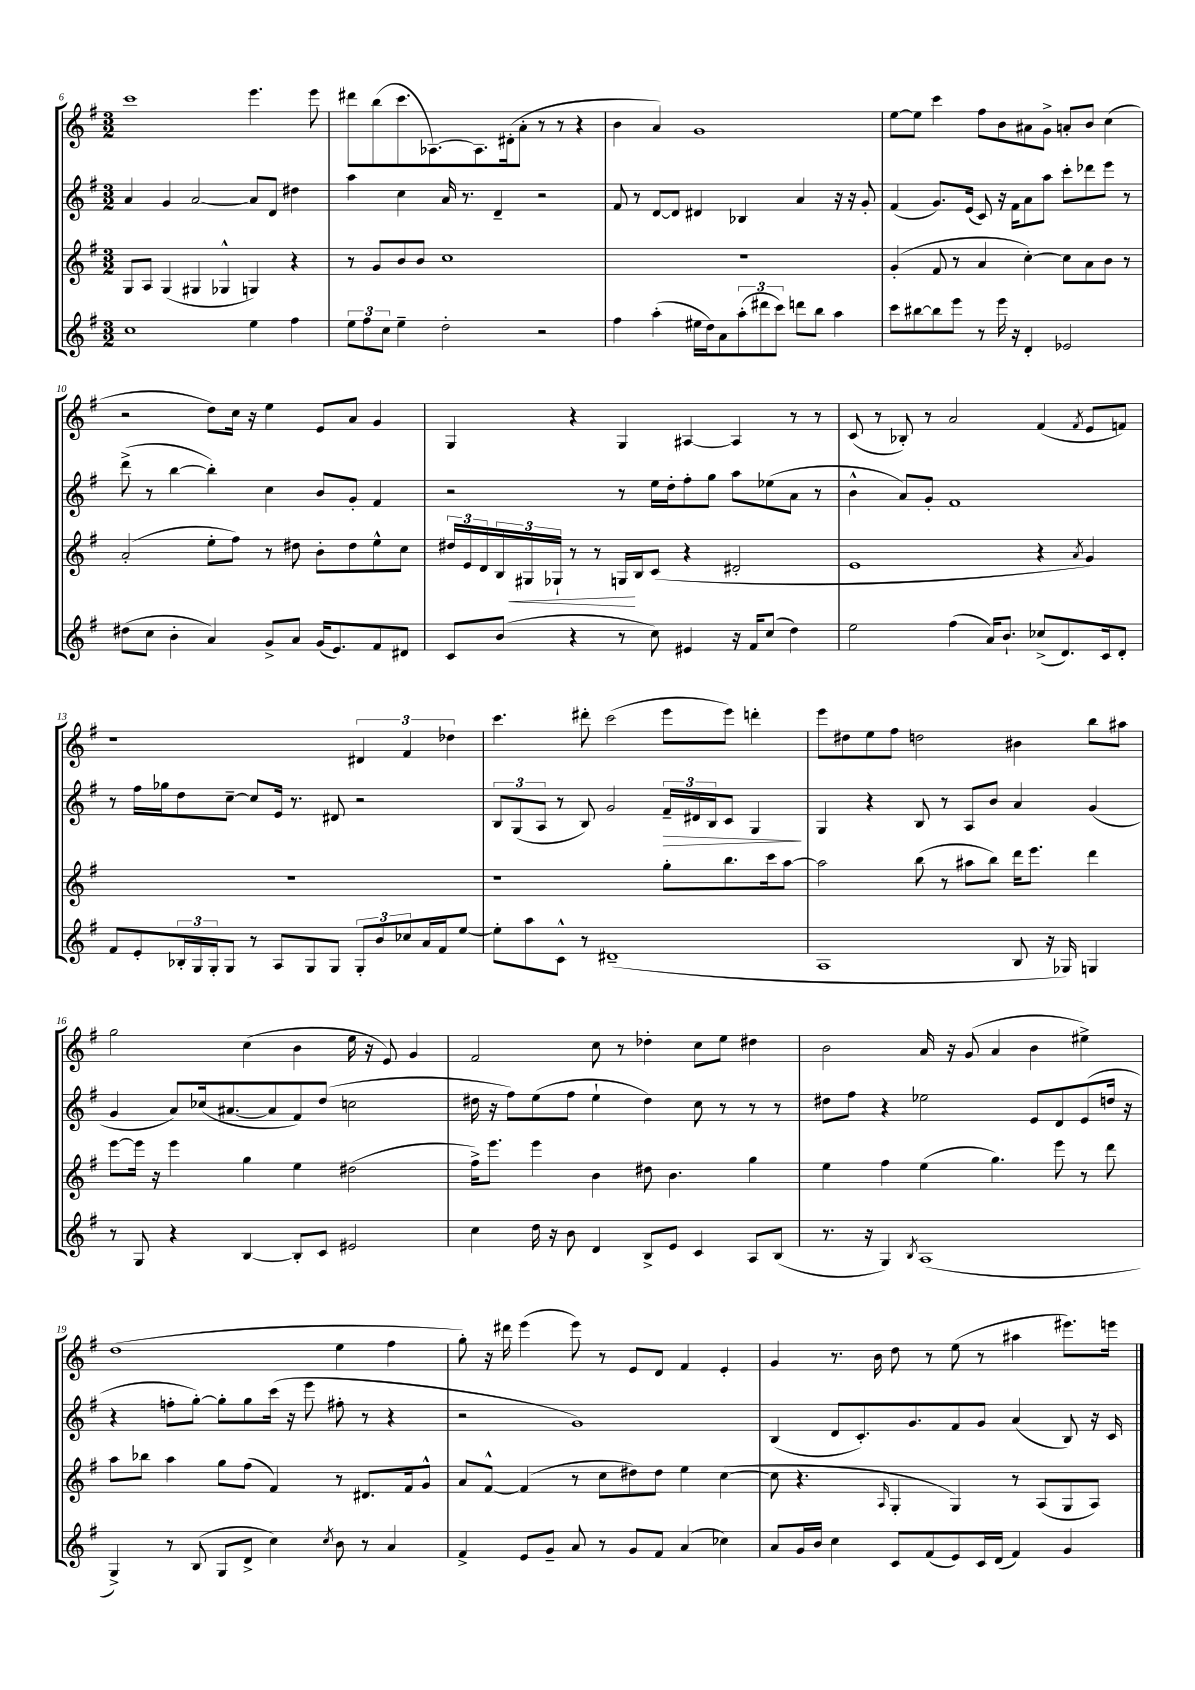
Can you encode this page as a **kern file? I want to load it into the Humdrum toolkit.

**kern	**kern	**kern	**kern
*staff4	*staff3	*staff2	*staff1
*clefG2	*clefG2	*clefG2	*clefG2
*k[f#]	*k[f#]	*k[f#]	*k[f#]
*M3/2	*M3/2	*M3/2	*M3/2
1cc	8G	4a	1ccc
.	8A	.	.
.	(4G	4g	.
.	4G#	[2a	.
.	4G-^^	.	.
4ee	4G)	8a]	4.eee
.	.	8d	.
4ff#	4r	4dd#	.
.	.	.	8eee
=	=	=	=
12ee	8r	4aa	8ddd#
12ff#	.	.	.
.	8g	.	(8bb
12cc	.	.	.
4ee~	8b	4cc	8.ccc
.	8b	.	.
.	.	.	[8.A-)
2dd'	1cc	16a	.
.	.	8.r	.
.	.	.	8.A-]
.	.	4d~	.
.	.	.	(16d#'
.	.	.	8a'
2r	.	2r	8r
.	.	.	8r
.	.	.	4r
=	=	=	=
4ff#	1.r	8f#	4b
.	.	8r	.
(4aa'	.	[8d	4a)
.	.	8d]	.
16ee#	.	4d#	1g
16dd)	.	.	.
8a	.	.	.
(12aa'	.	4B-	.
12ddd#	.	.	.
12ccc)	.	.	.
8ddd	.	4a	.
8bb	.	.	.
4aa	.	16r	.
.	.	16r	.
.	.	8g'	.
=	=	=	=
8ccc	(4g'	(4f#	[8ee
[8bb#	.	.	8ee]
8bb#]	8f#	8.g)	4ccc
8eee	8r	.	.
.	.	(16e	.
8r	4a	8c)	8ff#
16eee	.	16r	8b
16r	.	16f#	.
4d'	[4cc')	8a	8a#
.	.	8aa	8g^
2e-	8cc]	8ccc'	8a'
.	8a	8ddd-	8b
.	8b	8eee	(4cc
.	8r	8r	.
=	=	=	=
(8dd#	(2a'	(8ddd^	2r
8cc	.	8r	.
4b'	.	[4bb	.
4a)	8ee'	4bb'])	8dd)
.	8ff#)	.	16cc
.	.	.	16r
8g^	8r	4cc	4ee
8a	8dd#	.	.
(16g	8b'	8b	8e
8.e)	.	.	.
.	8dd#	8g'	8a
8f#	8ee^^	4f#	4g
8d#	8cc	.	.
=	=	=	=
8c	24dd#	2r	4G
.	24e	.	.
.	24d	.	.
(8b	24B	.	.
.	24G#	.	.
.	24G-`	.	.
4r	8r	.	4r
.	8r	.	.
8r	16G	8r	4G
.	16B	.	.
8cc)	(8c	16ee	.
.	.	16dd'	.
4e#	4r	8ff#'	[4A#
.	.	8gg	.
16r	2d#'	8aa	4A#]
16f#	.	.	.
(8cc	.	(8ee-	.
4dd)	.	8a	8r
.	.	8r	8r
=	=	=	=
2ee	1e	4b^^	(8c
.	.	.	8r
.	.	8a)	8B-')
.	.	8g'	8r
(4ff#	.	1f#	2a
16a)	.	.	.
8.b`	.	.	.
(8cc-^	4r	.	(4f#
8.d)	.	.	.
.	8qa	.	8qf#
.	4g)	.	8e
16c	.	.	.
8d'	.	.	8f)
=	=	=	=
8f#	1.r	8r	1r
8e'	.	16ff#	.
.	.	16gg-	.
24B-'	.	8dd	.
24G	.	.	.
24G'	.	.	.
8G	.	[8cc~	.
8r	.	8cc]	.
8A	.	16e	.
.	.	8.r	.
8G	.	.	.
8G	.	8d#	.
12G'	.	2r	6d#
12b	.	.	.
12cc-	.	.	6f#
16a	.	.	.
16f#	.	.	.
.	.	.	6dd-
[8ee	.	.	.
=	=	=	=
8ee']	1r	12B	4.ccc
.	.	(12G	.
8aa	.	.	.
.	.	12A	.
8c^^	.	8r	.
8r	.	8B)	8ddd#'
(1d#~	.	2g	(2ccc
.	8gg'	24f#~	8eee
.	.	24d#	.
.	.	24B	.
.	8.bb	8c	8eee)
.	.	4G	4ddd'
.	16ccc	.	.
.	[8aa	.	.
=	=	=	=
1A	2aa]	4G	8eee
.	.	.	8dd#
.	.	4r	8ee
.	.	.	8ff#
.	(8bb	8B	2dd
.	8r	8r	.
.	8aa#	8A	.
.	8bb)	8b	.
8B	16ddd	4a	4b#
.	8.eee	.	.
16r	.	.	.
16G-)	.	.	.
4G	4ddd	(4g	8bb
.	.	.	8aa#
=	=	=	=
8r	[8eee	4g	2gg
8G	16eee]	.	.
.	16r	.	.
4r	4eee	8a)	.
.	.	(16cc-	.
.	.	[8.a#	.
[4B	4gg	.	(4cc
.	.	8a#]	.
8B']	4ee	8f#)	4b
8c	.	(8dd	.
2e#	(2dd#	2cc	16ee
.	.	.	16r
.	.	.	8e)
.	.	.	4g
=	=	=	=
4cc	16ff#^)	16dd#	2f#
.	8.eee	16r	.
.	.	8ff#)	.
16dd	4eee	(8ee	.
16r	.	.	.
8b	.	8ff#	.
4d	4b	4ee`	8cc
.	.	.	8r
8B^	8dd#	4dd#)	4dd-'
8e	4.b	.	.
4c	.	8cc	8cc
.	.	8r	8ee
8A	4gg	8r	4dd#
(8B	.	8r	.
=	=	=	=
8.r	4ee	8dd#	2b
.	.	8ff#	.
16r	.	.	.
4G)	4ff#	4r	.
8qB	.	.	.
(1A	(4ee	2ee-	16a
.	.	.	16r
.	.	.	(8g
.	4.gg)	.	4a
.	.	8e	4b
.	8eee	8d	.
.	8r	(8e	4ee#^)
.	8ddd	16dd	.
.	.	16r	.
=	=	=	=
4G^)	8aa	4r	(1dd
.	8bb-	.	.
8r	4aa	8ff'	.
(8B	.	[8gg')	.
8G	8gg	8gg']	.
8d^	(8ff#	8gg	.
4cc)	4f#)	(16ccc	.
.	.	16r	.
.	.	8eee	.
8qcc	.	.	.
8b	8r	8ff#'	4ee
8r	8.d#	8r	.
4a	.	4r	4ff#
.	16f#	.	.
.	8g^^	.	.
=	=	=	=
4f#^	8a	2r	8gg')
.	[8f#^^	.	16r
.	.	.	16ddd#
8e	(4f#]	.	(4eee
8g~	.	.	.
8a	8r	1g)	8eee)
8r	8cc	.	8r
8g	8dd#)	.	8e
8f#	8dd#	.	8d
(4a	4ee	.	4f#
4cc-)	([4cc	.	4e'
=	=	=	=
8a	8cc]	(4B	4g
16g	4.r	.	.
16b	.	.	.
4cc	.	8d	8.r
.	.	8.c')	.
.	.	.	16b
.	16qqA	.	.
8c	4G'	.	8dd
.	.	8.g	.
(8f#	.	.	8r
8e)	4G)	8f#	(8ee
16c	.	8g	8r
(16d	.	.	.
4f#)	8r	(4a	4aa#
.	(8A	.	.
4g	8G	8B)	8.eee#)
.	8A)	16r	.
.	.	16c	16eee
==	==	==	==
*-	*-	*-	*-
